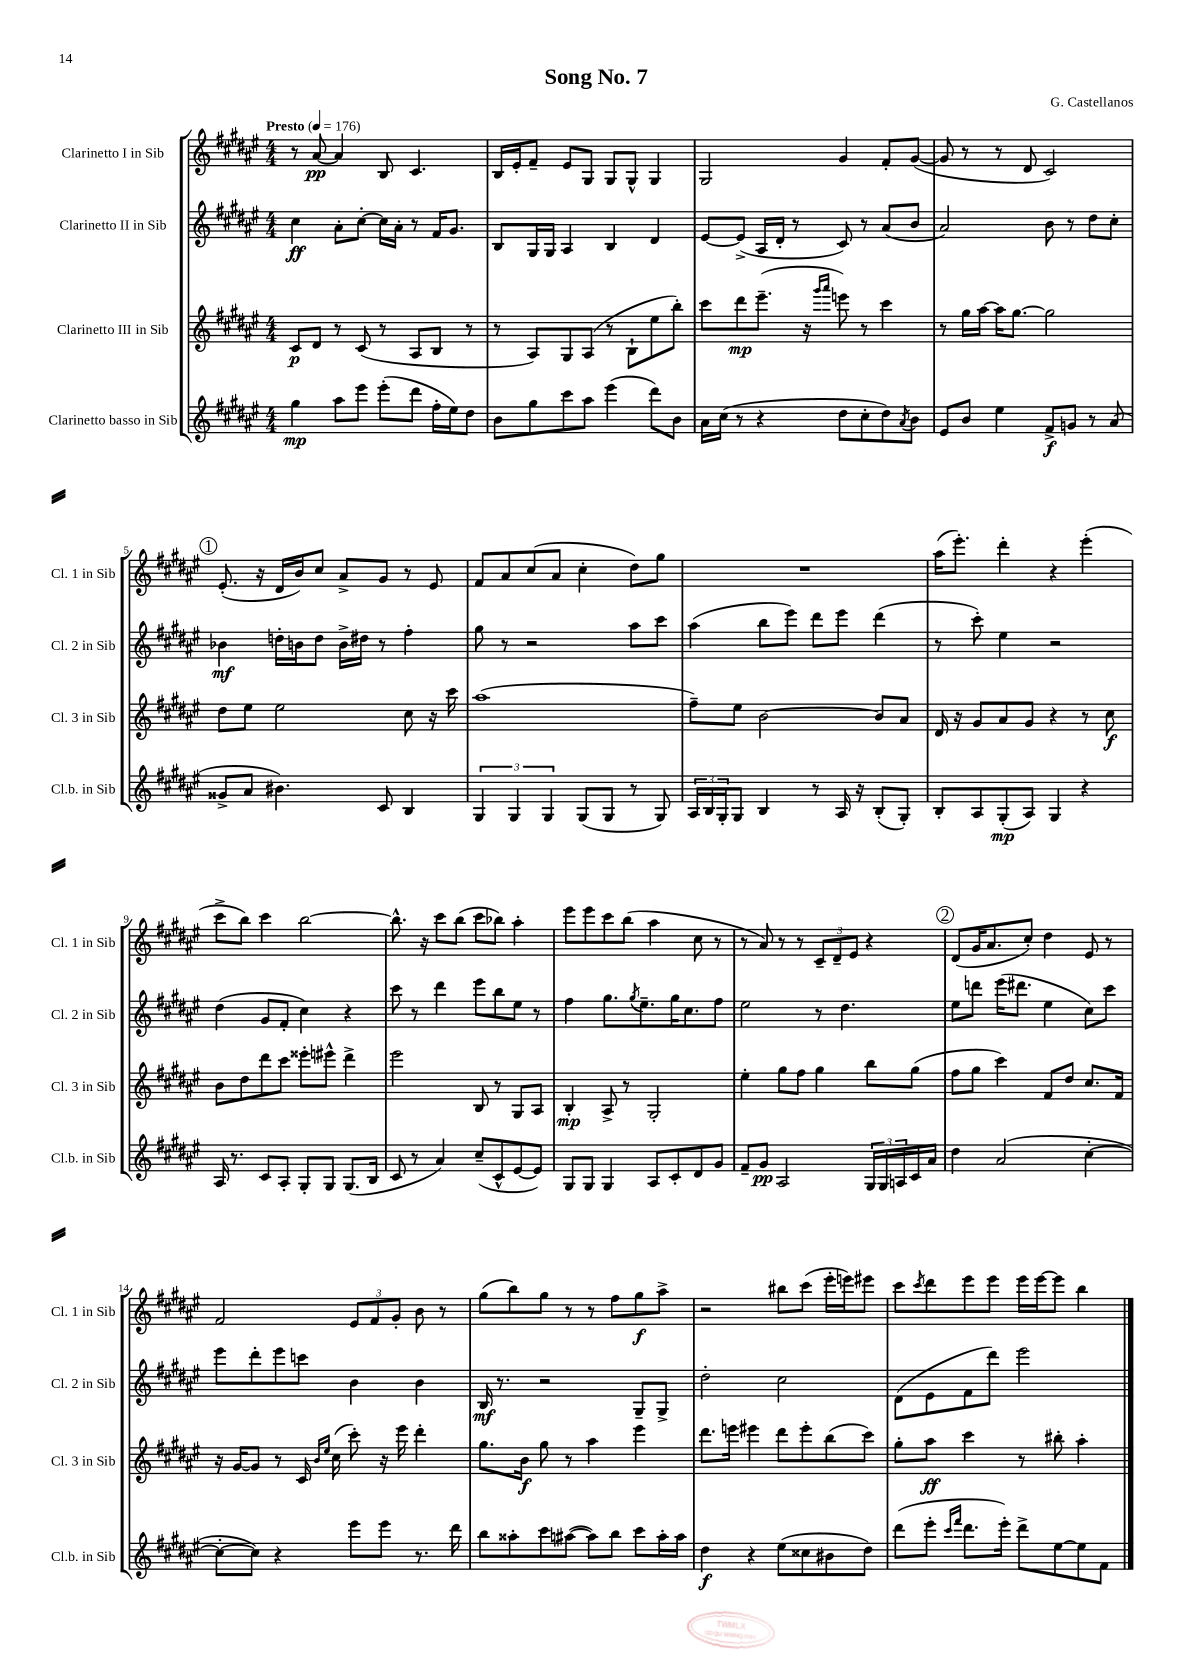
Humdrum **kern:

**kern	**kern	**kern	**kern
*staff4	*staff3	*staff2	*staff1
*clefG2	*clefG2	*clefG2	*clefG2
*k[f#c#g#d#a#e#]	*k[f#c#g#d#a#e#]	*k[f#c#g#d#a#e#]	*k[f#c#g#d#a#e#]
*M4/4	*M4/4	*M4/4	*M4/4
*MM176	*MM176	*MM176	*MM176
4gg#	8c#	4cc#	8r
.	8d#	.	[8a#
8aa#	8r	8a#'	4a#]
8eee#	(8c#	[8cc#'	.
(8eee#'	8r	16cc#]	8B
.	.	16a#'	.
8ddd#	8A#	8r	4.c#
16ff#'	8B	16f#	.
16ee#)	.	8.g#	.
8dd#	8r	.	.
=	=	=	=
8b	8r	8B	16B
.	.	.	16e#'
8gg#	8A#)	16G#	8f#~
.	.	16G#	.
8ccc#	8G#	4A#	8e#
8aa#	(8A#	.	8G#
(4eee#	8r	4B	8G#
.	8B`	.	8G#^^
8ddd#)	8ee#	4d#	4G#
8b	8bb')	.	.
=	=	=	=
16a#	8ccc#	[8e#	2G#
(16cc#	.	.	.
8r	8ddd#	(8e#^]	.
4r	(8.eee#~	16A#	.
.	.	16d#'	.
.	.	8r	.
.	16r	.	.
.	16qqggg#	.	.
.	16qqaaa#	.	.
8dd#	8eee)	8c#)	4g#
8cc#'	8r	8r	.
8dd#)	4ccc#	(8a#	8f#'
8qa#	.	.	.
8b	.	8b	([8g#
=	=	=	=
8e#	8r	2a#)	8g#]
8b	16gg#	.	8r
.	[16aa#	.	.
4ee#	16aa#]	.	8r
.	[8.gg#	.	.
.	.	.	8d#
8f#^	2gg#]	8b	2c#)
8g	.	8r	.
8r	.	8dd#	.
(8a#	.	8cc#'	.
=	=	=	=
8g##^	8dd#	4b-	(8.e#'
8a#	8ee#	.	.
.	.	.	16r
4.b#)	2ee#	16dd'	16d#
.	.	16b	16b)
.	.	8dd	8cc#
.	.	16b^	8a#^
.	.	16dd#	.
8c#	.	8r	8g#
4B	8cc#	4ff#'	8r
.	16r	.	8e#
.	16ccc#	.	.
=	=	=	=
6G#	(1aa#	8gg#	8f#
.	.	8r	8a#
6G#	.	.	.
.	.	2r	(8cc#
6G#	.	.	.
.	.	.	8a#
(8G#	.	.	4cc#'
8G#	.	.	.
8r	.	8aa#	8dd#)
8G#)	.	8ccc#	8gg#
=	=	=	=
24A#	8ff#~)	(4aa#	1r
24B	.	.	.
24G#'	.	.	.
8G#	8ee#	.	.
4B	[2b	8bb	.
.	.	8eee#)	.
8r	.	8ddd#	.
16A#	.	8eee#	.
16r	.	.	.
(8B'	8b]	(4ddd#	.
8G#')	8a#	.	.
=	=	=	=
8B'	16d#	8r	(16aa#
.	16r	.	8.eee#')
8A#	8g#	8ccc#')	.
(8G#'	8a#	4ee#	4ddd#'
8A#)	8g#	.	.
4G#	4r	2r	4r
4r	8r	.	(4eee#'
.	8cc#	.	.
=	=	=	=
16A#	8b	(4dd#	8ccc#^
8.r	.	.	.
.	8dd#	.	8bb)
8c#	8ddd#	8g#	4ccc#
8A#'	8ccc#	8f#'	.
8G#'	8eee##'	4cc#)	[2bb
8G#	8eee#^^	.	.
(8.G#	4ddd#^	4r	.
16B	.	.	.
=	=	=	=
8c#	2eee#	8ccc#	8.bb^^]
8r	.	8r	.
.	.	.	16r
4a#)	.	4ddd#	8ccc#
.	.	.	(8bb
(8cc#~	8B	8eee#	8ccc#
8c#^^	8r	8bb	8bb-)
[8e#	8G#	8ee#	4aa#'
8e#])	8A#	8r	.
=	=	=	=
8G#	4B'	4ff#	8eee#
8G#	.	.	8eee#
4G#	8A#^	8.gg#	8ccc#
.	8r	.	(8bb
.	.	8qgg#	.
.	.	8.ee#~	.
8A#	2G#'	.	4aa#
8c#'	.	16gg#	.
.	.	8.cc#	.
8d#	.	.	8cc#
8g#	.	8ff#	8r
=	=	=	=
8f#~	4ee#'	2ee#	8r
8g#	.	.	8a#)
2A#	8gg#	.	8r
.	8ff#	.	8r
.	4gg#	8r	12c#~
.	.	.	12d#~
.	.	4.dd#	.
.	.	.	12e#
24G#	8bb	.	4r
24G#	.	.	.
24A	.	.	.
16c#	(8gg#	.	.
16a#	.	.	.
=	=	=	=
4dd#	8ff#	8ee#	(8d#
.	8gg#	8ddd	16g#
.	.	.	8.a#
(2a#	4ccc#)	(16eee#	.
.	.	8.ddd#	.
.	.	.	8cc#')
.	8f#	4ee#	4dd#
.	8dd#	.	.
[4cc#'	8.cc#	8cc#)	8e#
.	.	8ccc#	8r
.	16f#	.	.
=	=	=	=
8cc#'_	16r	8eee#	2f#
.	[16g#	.	.
8cc#])	8g#]	8ddd#'	.
4r	8r	8eee#	.
.	16c#	8ccc	.
.	16qqb	.	.
.	16qqee#	.	.
.	(16cc#	.	.
8eee#	8ccc#')	4b	12e#
.	.	.	12f#
8eee#	16r	.	.
.	.	.	12g#'
.	16eee#	.	.
8.r	4ddd#'	4b	8b
.	.	.	8r
16ddd#	.	.	.
=	=	=	=
8bb	8.gg#	16B	(8gg#
.	.	8.r	.
8aa##'	.	.	8bb)
.	16b	.	.
8ccc#	8gg#	2r	8gg#
([8aa#	8r	.	8r
8aa#])	4aa#	.	8r
8bb	.	.	8ff#
8ccc#	4eee#	8G#~	8gg#
16aa#'	.	8G#^	8aa#^
16aa#	.	.	.
=	=	=	=
4dd#	8.ddd#	2dd#'	2r
.	16eee	.	.
4r	4eee#	.	.
(8ee#	8ddd#	2cc#	8bb#
8cc##	8eee#'	.	(8ccc#
8b#	(8bb	.	16eee#'
.	.	.	16eee)
8dd#)	8ccc#)	.	8eee#
=	=	=	=
(8ddd#	8gg#'	(8d#	8ccc#
.	.	.	8qccc#
8eee#'	8aa#	8e#	8ddd#
16qqccc#	.	.	.
16qqfff#	.	.	.
8.ddd#	4ccc#	8f#	8eee#
.	.	8ddd#)	8eee#
16eee#')	.	.	.
8ddd#^	8r	2eee#	16eee#
.	.	.	[16eee#
[8ee#	8bb#'	.	8eee#]
8ee#]	4aa#'	.	4bb
8f#	.	.	.
==	==	==	==
*-	*-	*-	*-
